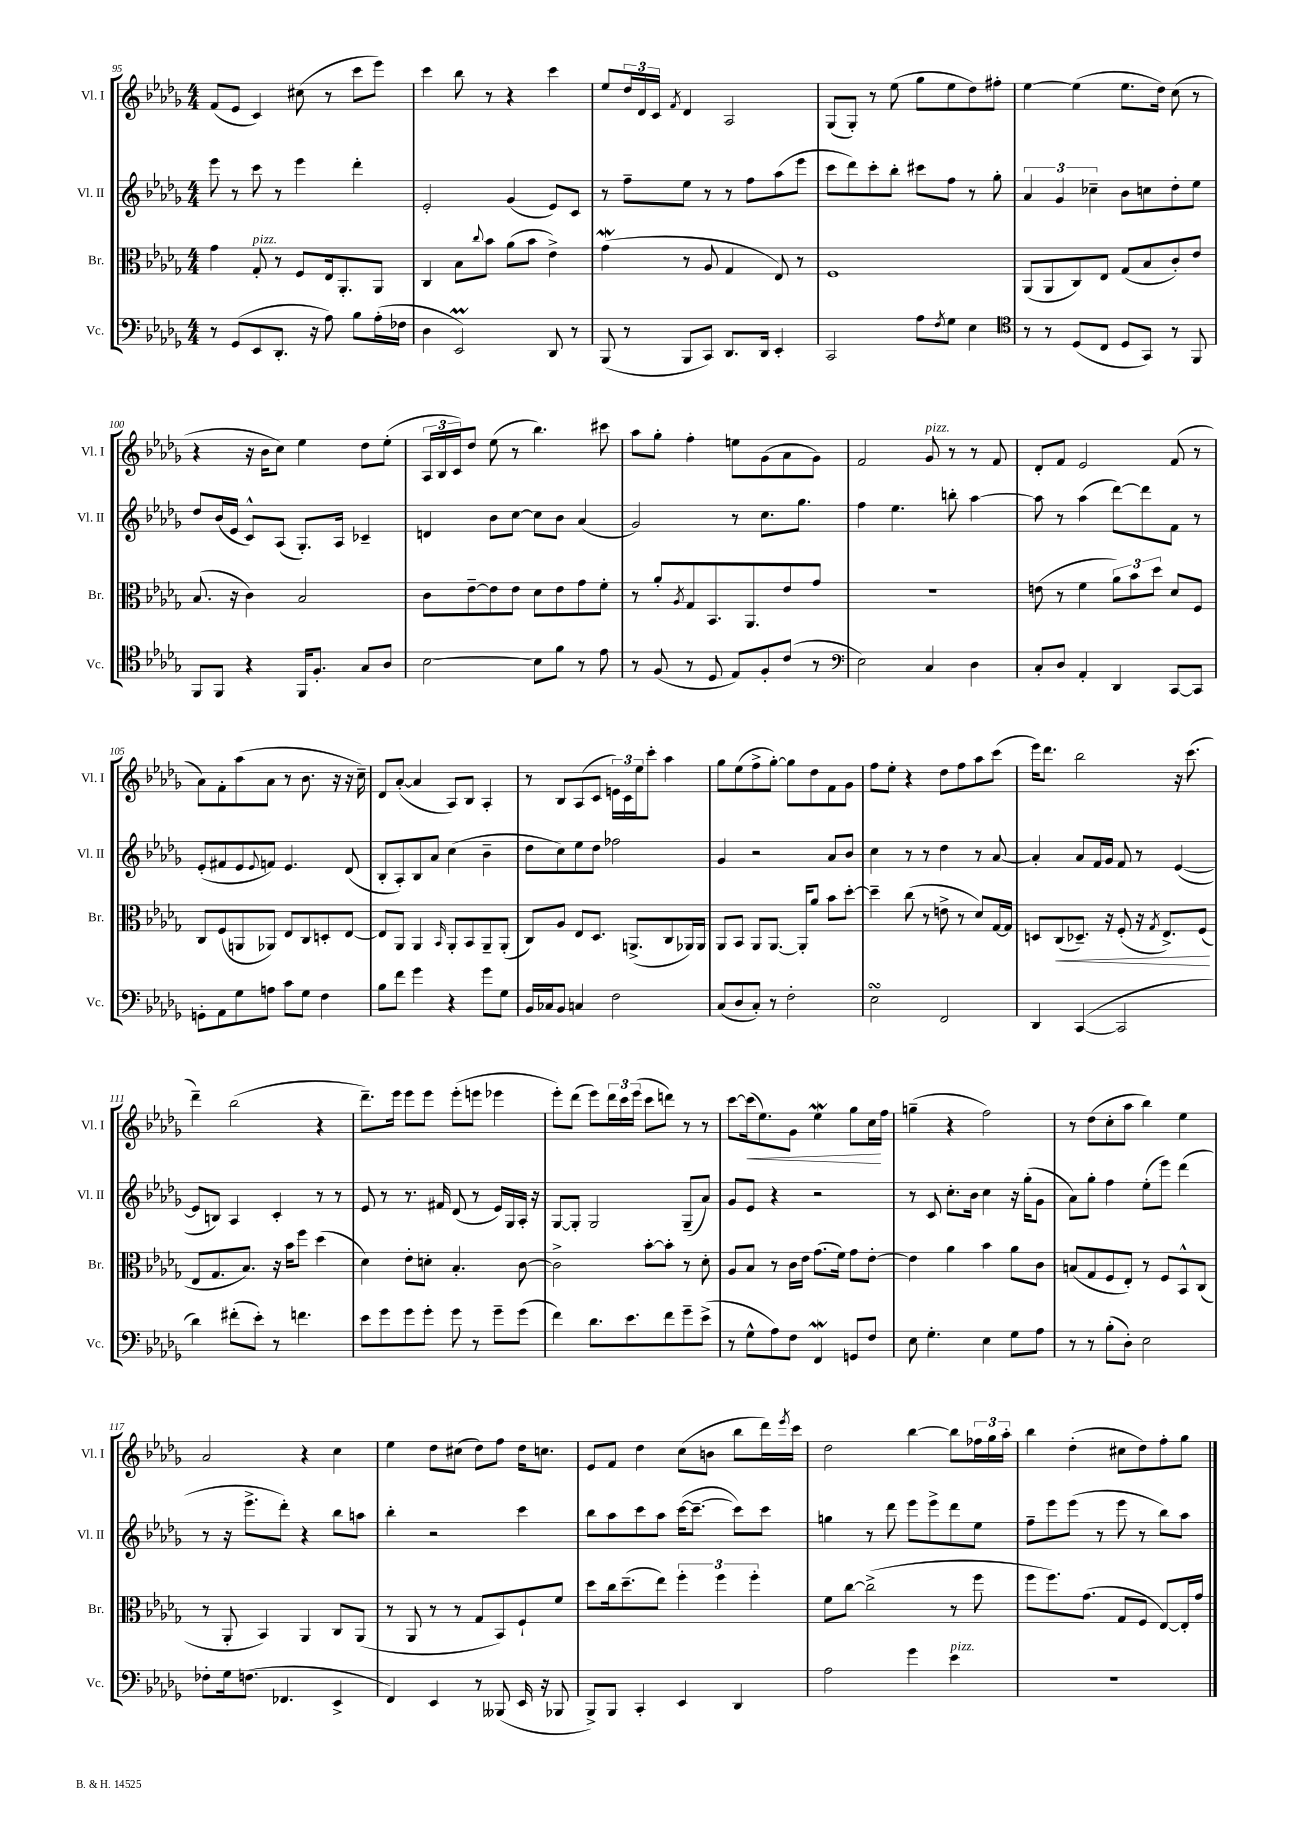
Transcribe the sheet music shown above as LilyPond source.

<<
\new StaffGroup <<
\new Staff = "s0" \with { instrumentName = "Vl. I" shortInstrumentName = "Vl. I" } {
    \clef treble \key des \major \numericTimeSignature \time 4/4
    f'8( ees'8 c'4) cis''8( r8 c'''8 ees'''8) |
    c'''4 bes''8 r8 r4 c'''4 |
    ees''8 \tuplet 3/2 { des''16 des'16 c'16 } \acciaccatura { f'8 } des'4 aes2 |
    ges8( ges8-.) r8 ees''8( ges''8 ees''8 des''8) fis''8-. |
    ees''4~ ees''4( ees''8. des''16) c''8( r8 |
    r4 r16 bes'16 c''8) ees''4 des''8 ees''8-.( |
    \tuplet 3/2 { aes16 bes16 c'16) } des''8 ees''8( r8 bes''4.) cis'''8 |
    aes''8 ges''8-. f''4-. e''8 ges'8( aes'8 ges'8) |
    f'2 ges'8^\markup { \italic "pizz." } r8 r8 f'8 |
    des'8-. f'8 ees'2 f'8( r8 |
    aes'8) f'8-. aes''8( aes'8 r8 bes'8. r16 r16 c''16--) |
    des'8 aes'8~-.( aes'4 aes8) bes8 aes4-. |
    r8 bes8 aes8( c'8 \tuplet 3/2 { e'16) c'16 ees''16 } c'''8-. aes''4 |
    ges''8 ees''8( f''8-> ges''8~-.) ges''8 des''8 f'8 ges'8 |
    f''8 ees''8-. r4 des''8 f''8 aes''8 c'''8( |
    ees'''16) des'''8. bes''2 r16 c'''8.( |
    des'''4--) bes''2( r4 |
    des'''8.--) ees'''16 ees'''8 ees'''8 ees'''8-.( e'''8 ees'''4 |
    ees'''8-.) des'''8( ees'''8) \tuplet 3/2 { des'''16 c'''16 ees'''16( } c'''8 d'''8) r8 r8 |
    c'''8~ c'''16\<( ees''8.) ges'8 ees''4\mordent ges''8 c''16\! f''16 |
    g''4--( r4 f''2) |
    r8 des''8( c''8-. aes''8 bes''4) ees''4 |
    aes'2 r4 c''4 |
    ees''4 des''8 cis''8( des''8) f''8 des''16 c''8. |
    ees'8 f'8 des''4 c''8( b'8 bes''8 des'''16) \acciaccatura { ees'''8 } c'''16 |
    des''2 bes''4~ bes''8 \tuplet 3/2 { fes''16 ges''16 aes''16-. } |
    bes''4 des''4-.( cis''8 des''8) f''8-. ges''8 \bar "|." |
}
\new Staff = "s1" \with { instrumentName = "Vl. II" shortInstrumentName = "Vl. II" } {
    \clef treble \key des \major \numericTimeSignature \time 4/4
    ees'''8 r8 c'''8 r8 ees'''4 des'''4-. |
    ees'2-. ges'4( ees'8) c'8 |
    r8 f''8-- ees''8 r8 r8 f''8 aes''8( ees'''8 |
    c'''8 des'''8) c'''8-. bes''8-. cis'''8 f''8 r8 ges''8-. |
    \tuplet 3/2 { aes'4 ges'4 ces''4-- } bes'8 c''8 des''8-. ees''8 |
    des''8 bes'16( ees'16 c'8-^) aes8( ges8.-.) aes16 ces'4-- |
    d'4 bes'8 c''8~ c''8 bes'8 aes'4( |
    ges'2) r8 c''8. ges''8. |
    f''4 ees''4. b''8-. aes''4~ |
    aes''8 r8 aes''4( des'''8~) des'''8 f'8 r8 |
    ees'8-.( fis'8 ees'8 \appoggiatura { ees'8 } f'8) ees'4. des'8( |
    bes8-. aes8-.) bes8 aes'8 c''4( bes'4-- |
    des''8 c''8) ees''8 des''8 fes''2 |
    ges'4 r2 aes'8 bes'8 |
    c''4 r8 r8 des''4 r8 aes'8~ |
    aes'4-. aes'8 f'16 ges'16 f'8 r8 ees'4~( |
    ees'8 b8) aes4 c'4-. r8 r8 |
    ees'8 r8 r8. fis'16 des'8( r8 ees'16) ges16 aes16-. r16 |
    ges8~ ges8-. ges2 ges8--( aes'8) |
    ges'8 ees'8 r4 r2 |
    r8 c'8 c''8.-. bes'16 c''4 r16 ges''16-.( ges'8 |
    aes'8) ges''8-. f''4 ees''8-.( ees'''8) des'''4( |
    r8 r16 ees'''8.-> des'''8-.) r4 bes''8 a''8 |
    bes''4-. r2 c'''4 |
    bes''8 aes''8 c'''8 aes''8 c'''16~( c'''8.~-- c'''8) c'''8 |
    g''4 r8 des'''8 ees'''8 ees'''8-> des'''8 ees''8 |
    f''8-- ees'''8 ees'''8( r8 ees'''8 r8 bes''8) aes''8 \bar "|." |
}
\new Staff = "s2" \with { instrumentName = "Br." shortInstrumentName = "Br." } {
    \clef alto \key des \major \numericTimeSignature \time 4/4
    ges'4 ges8-.^\markup { \italic "pizz." } r8 f8 ees16 aes,8.-. aes,8 |
    c4 bes8 \appoggiatura { c''8 } bes'8 aes'8( bes'8 ees'4->) |
    ges'4\mordent( r8 aes8 ges4 ees8) r8 |
    f1 |
    aes,8( aes,8 c8) ees8 ges8( bes8 c'8-.) ees'8 |
    bes8.( r16 c'4) bes2 |
    c'8 ees'8~-- ees'8 ees'8 des'8 ees'8 ges'8 f'8-. |
    r8 aes'8-. \acciaccatura { aes8 } ges8 bes,8. aes,8. ees'8 ges'8 |
    R1 |
    e'8( r8 f'4 \tuplet 3/2 { aes'8) bes'8 des''8 } des'8 f8 |
    c8 f8( a,8 aes,8) ees8 c8 d8-. ees8~ |
    ees8 aes,8 aes,4 \grace { bes,16 } aes,8-. bes,8 aes,8-- aes,8-.( |
    c8) aes8 ees8 des8. a,8.->( c8 aes,16) aes,16 |
    aes,8 bes,8 aes,8 aes,8.~ aes,16-. aes'8 bes'8 des''8~-. |
    des''4-- c''8( r8 e'8-> r8 des'8) ges16~ ges16 |
    d8 c8\<( des8.--) r16 f8-.( r16 \acciaccatura { ges8 } ees8.->) f8\!( |
    ees8 ges8. bes8.) r16 bes'16 f''8 des''4( |
    des'4) ees'8-. d'8-. bes4.-. c'8~ |
    c'2-> bes'8~-. bes'8-. r8 des'8-. |
    aes8 bes8 r8 c'16 ees'16 ges'8.( f'16) ges'8 ees'8~-. |
    ees'4 aes'4 bes'4 aes'8 c'8 |
    b8( ges8 f8 ees8-.) r8 f8 bes,8-^ c8( |
    r8 aes,8-. bes,4) aes,4 c8 aes,8( |
    r8 aes,8 r8 r8 ges8 bes,8) f8-! f'8 |
    des''8 c''16 des''8.--( ees''8) \tuplet 3/2 { f''4-. f''4 f''4-. } |
    f'8 c''8~ c''2->( r8 f''8 |
    f''8 f''8.) ges'8.( ges8 f8 ees8~) ees16-. ges'16 \bar "|." |
}
\new Staff = "s3" \with { instrumentName = "Vc." shortInstrumentName = "Vc." } {
    \clef bass \key des \major \numericTimeSignature \time 4/4
    r8 ges,8( ees,8 des,8.-. r16 aes8) bes8 aes16-.( fes16 |
    des4 ees,2\prall) des,8 r8 |
    bes,,8( r8 bes,,8 c,8) des,8. des,16 ees,4-. |
    c,2 aes8 \acciaccatura { f8 } ges8 ees4 |
    \clef tenor r8 r8 des8( c8 des8 ges,8) r8 f,8 |
    f,8 f,8 r4 f,16 f8.-. ges8 aes8 |
    bes2~ bes8 f'8 r8 ees'8 |
    r8 f8( r8 des8 ees8) f8-. c'8( r8 |
    \clef bass ees2) c4 des4 |
    c8-. des8 aes,4-. des,4 c,8~ c,8 |
    g,8-. aes,8 ges8 a8 c'8 ges8 f4 |
    bes8 f'8 ges'4 r4 ges'8 ges8 |
    bes,16 ces16 bes,8 c4 f2 |
    c8( des8 c8-.) r8 f2-. |
    ees2\turn f,2 |
    des,4 c,4~( c,2 |
    des'4) fis'8-.( ees'8-.) r8 f'4. |
    ees'8 ges'8 ges'8 ges'8-. ges'8 r8 ges'8-- ges'8( |
    f'4) des'8. ees'8. f'8 ges'8-- ees'8->( |
    r8 ges8-^ aes8) f8 f,4\mordent g,8 f8 |
    ees8 ges4.-. ees4 ges8 aes8 |
    r8 r8 bes8-.( des8-.) ees2 |
    fes8-. ges16 f8.( fes,4. ees,4-> |
    f,4) ees,4 r8 beses,,8( ees,16 r16 bes,,8 |
    bes,,8->) bes,,8 c,4-. ees,4 des,4 |
    aes2 ges'4 ees'4^\markup { \italic "pizz." } |
    R1 \bar "|." |
}
>>
>>
\layout { \context { \Score currentBarNumber = #95 } }
